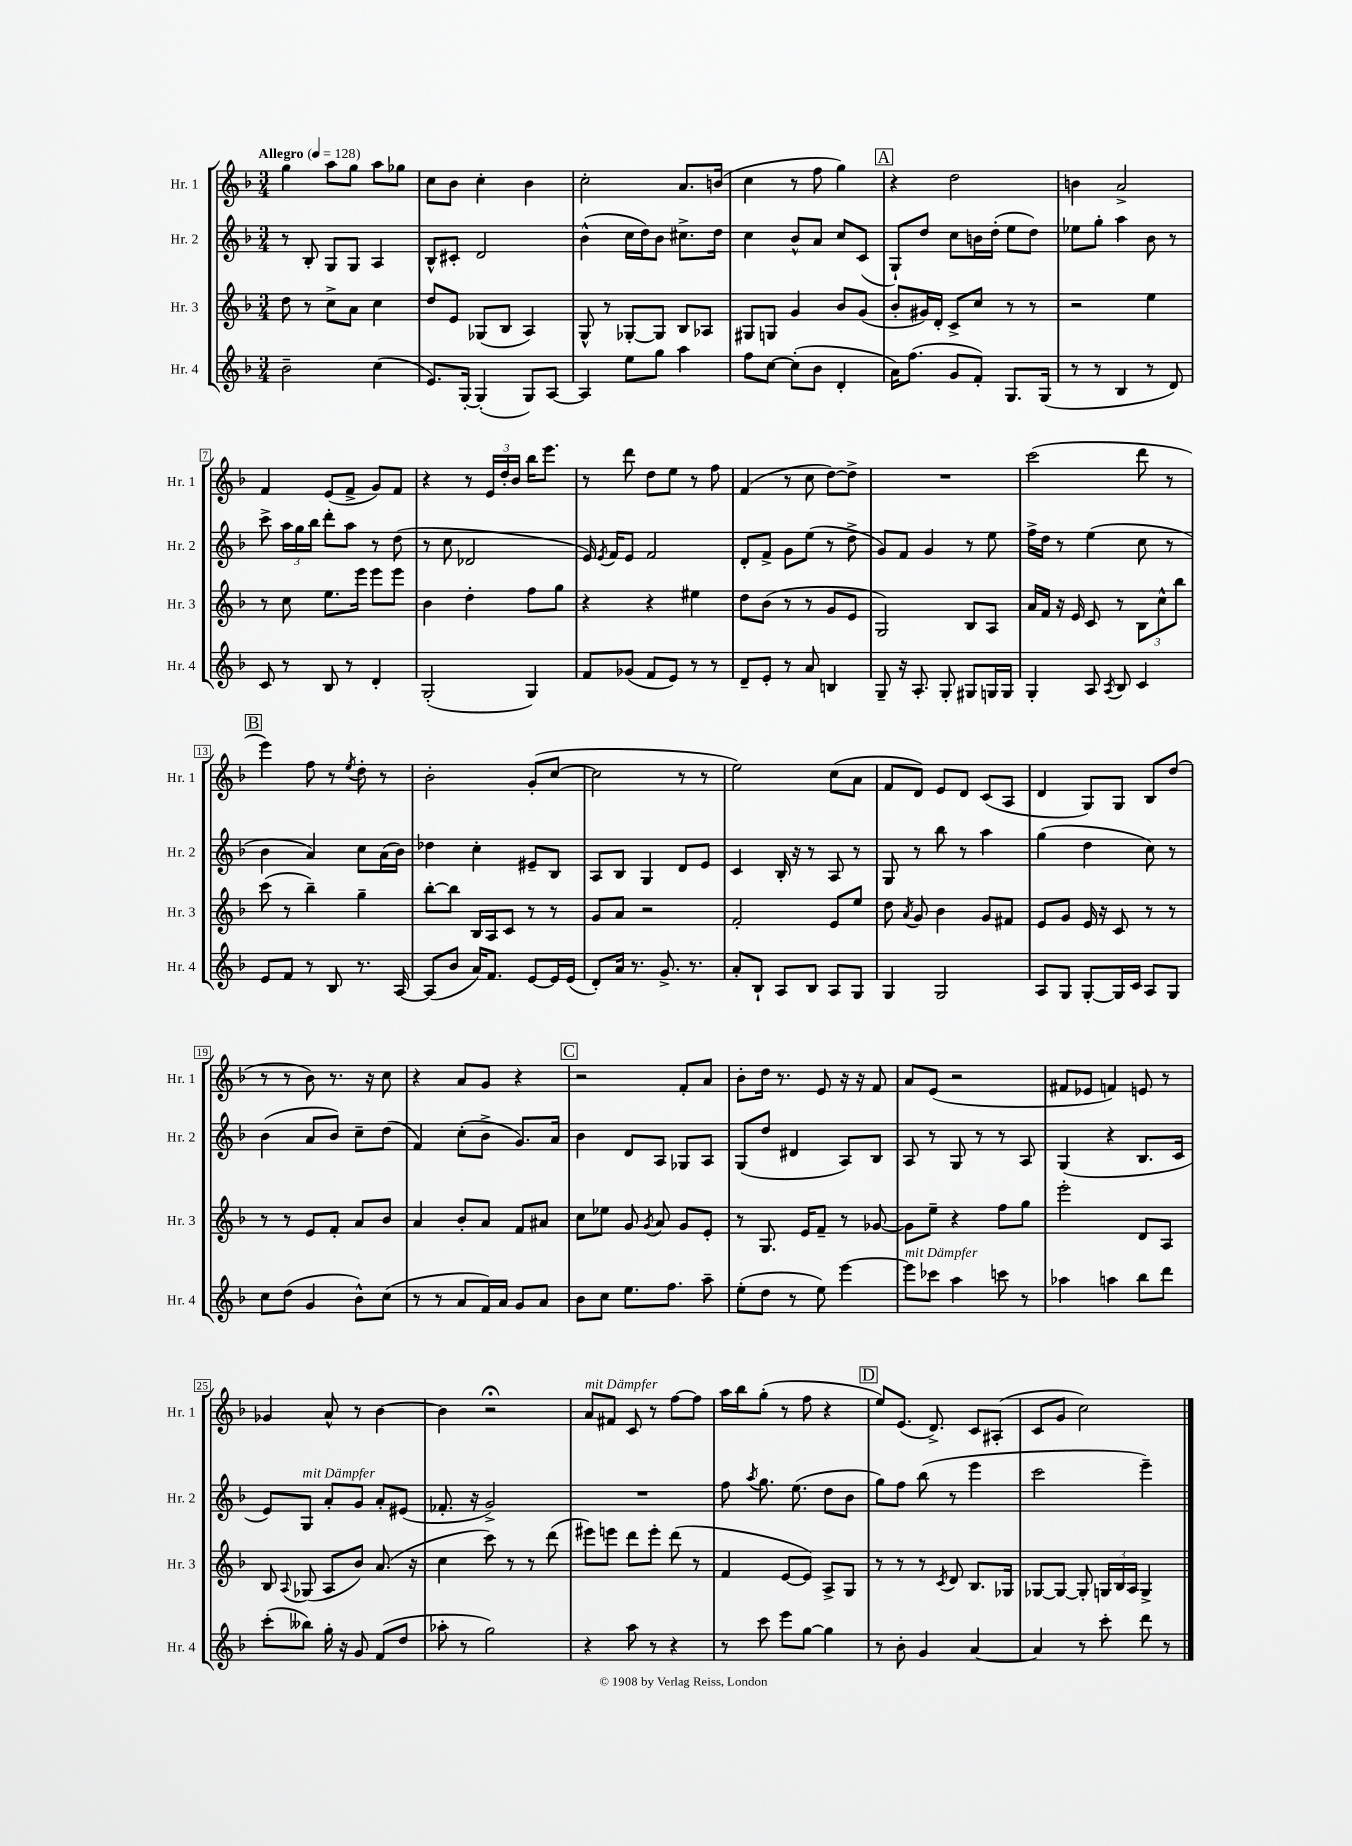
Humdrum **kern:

**kern	**kern	**kern	**kern
*staff4	*staff3	*staff2	*staff1
*clefG2	*clefG2	*clefG2	*clefG2
*k[b-]	*k[b-]	*k[b-]	*k[b-]
*M3/4	*M3/4	*M3/4	*M3/4
*MM128	*MM128	*MM128	*MM128
2b-~	8dd	8r	4gg
.	8r	8B-'	.
.	8cc^	8G	8aa
.	8a	8G	8gg
(4cc	4cc	4A	8aa
.	.	.	8gg-
=	=	=	=
8.e)	8dd	8B-^^	8cc
.	8e	8c#'	8b-
[16G'	.	.	.
(4G']	(8G-	2d	4cc'
.	8B-	.	.
8G)	4A)	.	4b-
[8A	.	.	.
=	=	=	=
4A]	8G^^	(4b-^^	2cc'
.	8r	.	.
8ee	[8G-'	16cc	.
.	.	16dd)	.
8gg	8G-]	8b-	.
4aa	8B-	8.cc#^	8.a
.	8A-	.	.
.	.	16dd	(16b
=	=	=	=
8ff	8G#	4cc	4cc
[8cc	8G	.	.
(8cc']	4g	8b-^^	8r
8b-	.	8a	8ff
4d'	8b-	8cc	4gg)
.	(8g	(8c	.
=	=	=	=
16a)	8b-'	8G`)	4r
(8.ff	.	.	.
.	16g#)	8dd	.
.	16d'	.	.
8g	8c^	8cc	2dd
8f')	8cc	16b	.
.	.	(16dd'	.
8.G	8r	8ee	.
.	8r	8dd)	.
(16G	.	.	.
=	=	=	=
8r	2r	8ee-	4b
8r	.	8gg'	.
4B-	.	4aa	2a^
8r	4ee	8b-	.
8d)	.	8r	.
=	=	=	=
8c	8r	8ccc^	4f
8r	8cc	24aa	.
.	.	24gg	.
.	.	24bb-	.
8B-	8.ee	8ddd'	(8e
8r	.	8aa	8f^
.	16eee	.	.
4d'	8eee	8r	8g)
.	8eee	(8dd	8f
=	=	=	=
(2G'	4b-	8r	4r
.	.	8cc	.
.	4dd'	2d-	8r
.	.	.	24e
.	.	.	24dd'
.	.	.	24b-
4G)	8ff	.	16bb-
.	.	.	8.eee
.	8gg	.	.
=	=	=	=
8f	4r	16e)	8r
.	.	8qe	.
.	.	16f	.
(8g-	.	8e	8ddd
8f	4r	2f	8dd
8e)	.	.	8ee
8r	4ee#	.	8r
8r	.	.	8ff
=	=	=	=
8d~	8dd	8d'	(4f
8e'	(8b-	8f^	.
8r	8r	8g	8r
8a	8r	(8ee	8cc
4B	8g	8r	[8dd)
.	8e	8dd^	8dd^]
=	=	=	=
8G~	2G)	8g)	2.r
16r	.	8f	.
8.A'	.	.	.
.	.	4g	.
8G'	.	.	.
8G#	8B-	8r	.
16G	8A	8ee	.
16G	.	.	.
=	=	=	=
4G'	16a	16ff^	(2ccc
.	16f	16dd	.
.	16r	8r	.
.	16e	.	.
8A	8c	(4ee	.
8qA	.	.	.
8B-	8r	.	.
4c	12B-	8cc	8ddd
.	12cc^^	.	.
.	.	8r	8r
.	12bb-	.	.
=	=	=	=
8e	(8ccc	4b-	4eee)
8f	8r	.	.
8r	4bb-~)	4a)	8ff
8B-	.	.	8r
.	.	.	8qee
8.r	4gg~	8cc	8dd'
.	.	(16a	8r
[16A	.	16b-)	.
=	=	=	=
(8A]	[8bb-'	4dd-	2b-'
8b-	8bb-]	.	.
16a)	16B-	4cc'	.
8.f	16A	.	.
.	8c	.	.
[8e	8r	8e#~	(8g'
16e]	8r	8B-	[8cc
(16e	.	.	.
=	=	=	=
8d')	8g	8A	2cc]
16a	8a	8B-	.
8.r	.	.	.
.	2r	4G	.
8.g^	.	.	.
.	.	8d	8r
8.r	.	.	.
.	.	8e	8r
=	=	=	=
8a'	2f'	4c	2ee)
8B-`	.	.	.
8A	.	16B-'	.
.	.	16r	.
8B-	.	8r	.
8A	8e	8A	(8cc
8G	8ee	8r	8a
=	=	=	=
4G	8dd	8G	8f
.	8qa	.	.
.	8g	8r	8d)
2G	4b-	8bb-	8e
.	.	8r	8d
.	8g	4aa	(8c
.	8f#	.	8A
=	=	=	=
8A	8e	(4gg	4d
8G	8g	.	.
[8G'	16e	4dd	8G)
.	16r	.	.
16G]	8c	.	8G
16c	.	.	.
8A	8r	8cc)	8B-
8G	8r	8r	(8dd
=	=	=	=
8cc	8r	(4b-	8r
(8dd	8r	.	8r
4g	8e	8a	8b-)
.	8f'	8b-)	8.r
8b-^^)	8a	8cc~	.
.	.	.	16r
(8cc	8b-	(8dd	8cc
=	=	=	=
8r	4a	4f)	4r
8r	.	.	.
8a	8b-'	(8cc'	8a
16f)	8a	8b-^	8g
16a	.	.	.
8g	8f	8.g)	4r
8a	8a#	.	.
.	.	16a	.
=	=	=	=
8b-	8cc	4b-	2r
8cc	8ee-	.	.
8.ee	8g	8d	.
.	8qg	.	.
.	8a	8A	.
8.ff	.	.	.
.	8g	8G-	8f'
8aa~	8e'	8A	8a
=	=	=	=
(8ee'	8r	(8G	8b-'
8dd	8.G	8dd	16dd
.	.	.	8.r
8r	.	4d#	.
.	16e	.	.
8ee)	8f~	.	8e
[4eee	8r	8A)	16r
.	.	.	16r
.	[8g-	8B-	8f
=	=	=	=
8eee]	8g-]	8A	8a
8ccc-	8ee~	8r	(8e
4aa	4r	8G	2r
.	.	8r	.
8ccc	8ff	8r	.
8r	8gg	8A	.
=	=	=	=
4aa-	2eee'	(4G	8f#
.	.	.	8e-
4aa	.	4r	4f)
8bb-	8d	8.B-	8e
8ddd	8A	.	8r
.	.	16c	.
=	=	=	=
(8ccc'	8B-	8e)	4g-
.	8qqA	.	.
8bb--)	(8G-	8G	.
16gg'	8A	8a'	8a^^
16r	.	.	.
8g	8b-)	8g	8r
(8f	(8.a	8a'	[4b-
8dd	.	(8e#	.
.	16r	.	.
=	=	=	=
8aa-'	4cc	8.f-'	4b-]
8r	.	.	.
.	.	16r	.
2gg)	8ccc)	2g^)	2r;
.	8r	.	.
.	8r	.	.
.	(8ddd	.	.
=	=	=	=
4r	8eee#)	2.r	8a
.	8eee	.	8f#
8aa	8ddd	.	8c
8r	8eee'	.	8r
4r	(8ddd	.	[8ff
.	8r	.	8ff]
=	=	=	=
8r	4f	8ff	16aa
.	.	.	16bb-
.	.	8qaa	.
8ccc	.	8.gg	(8gg'
8eee	[8e	.	8r
.	.	(8.ee	.
[8gg	8e])	.	8ff
4gg]	8A^	8dd	4r
.	8G	8b-	.
=	=	=	=
8r	8r	8gg)	8ee)
8b-'	8r	8ff	(8.e
4g	8r	(8bb-	.
.	.	.	8.d^)
.	8qc	.	.
.	8d	8r	.
[4a	8.B-	4eee	8c
.	.	.	(8A#'
.	16G-	.	.
=	=	=	=
4a]	[8G-	2ccc	8c
.	8G-_	.	8g
8r	8G-']	.	2cc)
8ccc'	24G	.	.
.	24B-	.	.
.	24A	.	.
8ddd	4G^	4eee~)	.
8r	.	.	.
==	==	==	==
*-	*-	*-	*-
